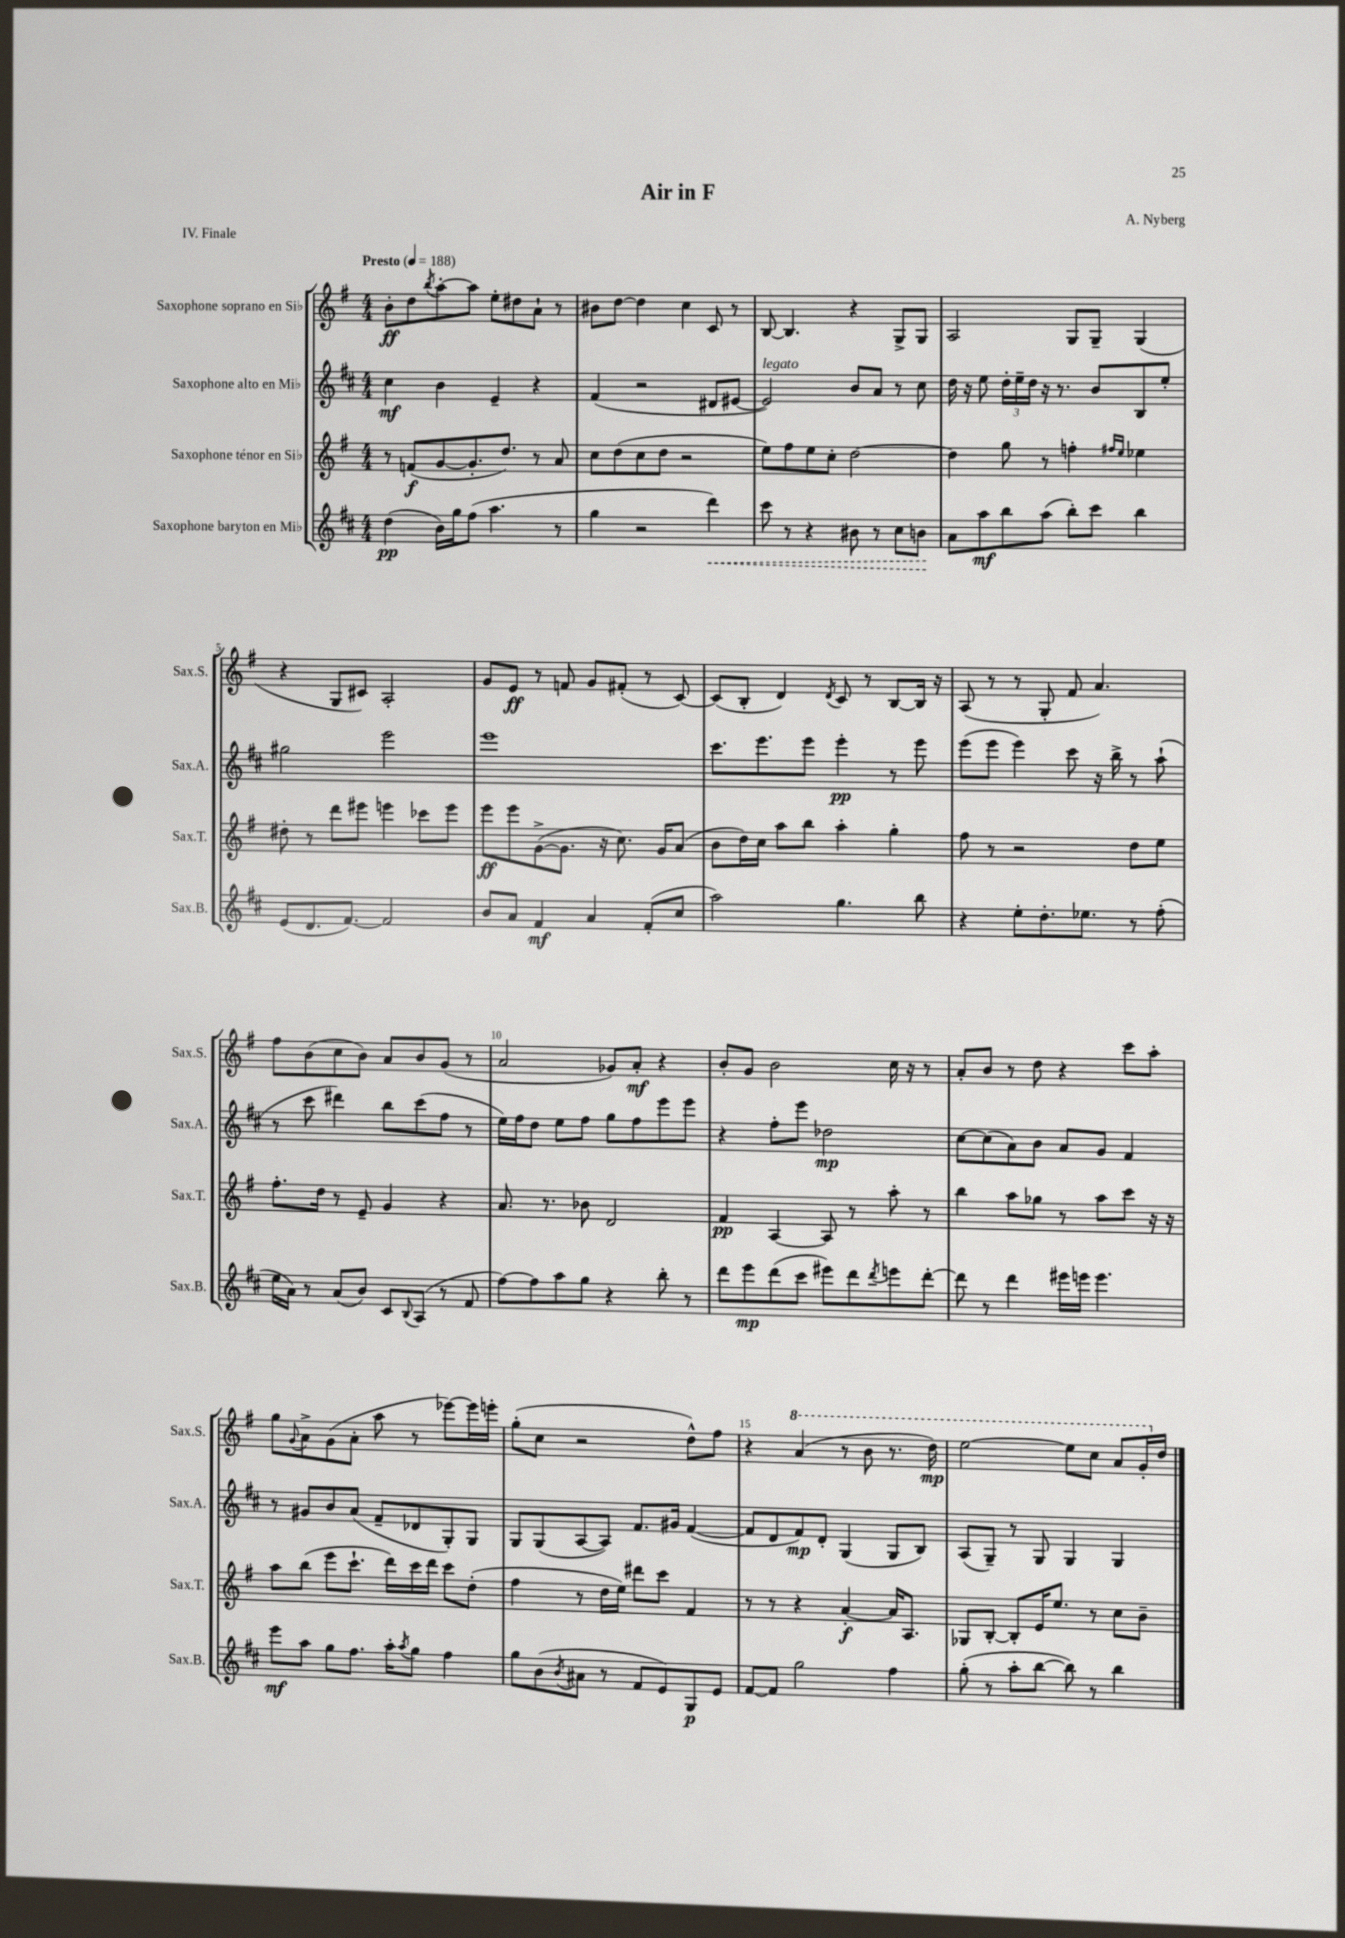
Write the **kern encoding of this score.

**kern	**kern	**kern	**kern
*staff4	*staff3	*staff2	*staff1
*clefG2	*clefG2	*clefG2	*clefG2
*k[f#c#]	*k[f#]	*k[f#c#]	*k[f#]
*M4/4	*M4/4	*M4/4	*M4/4
*MM188	*MM188	*MM188	*MM188
(4dd	8r	4cc#	8b'
.	(8f	.	8dd
.	.	.	8qbb
16b)	[8g	4b	[8aa'
16gg	.	.	.
(8ff#	8.g']	.	8aa]
4.aa	.	4e~	8ee'
.	8.dd)	.	.
.	.	.	8dd#
.	8r	4r	8a`
8r	8a	.	8r
=	=	=	=
4gg	8cc	(4f#	8b#
.	(8dd	.	[8dd
2r	8cc	2r	4dd]
.	8dd	.	.
.	2r	.	4cc
4ddd)	.	8d#	8c
.	.	[8e#	8r
=	=	=	=
8ccc#	8ee)	2e#])	[8B
8r	8ff#	.	4.B]
4r	8ee	.	.
.	8cc'	.	.
8b#	[2dd	8b	4r
8r	.	8a	.
8cc#	.	8r	8G^
8b	.	8cc#	8G
=	=	=	=
8a	4dd]	16dd	2A
.	.	16r	.
8aa	.	8ee	.
8bb	8gg	24dd'	.
.	.	24ee~	.
.	.	24dd	.
(8aa	8r	16r	.
.	.	8.r	.
8bb')	4ff'	.	8G
8ccc#	.	8b	8G~
.	16qqff#	.	.
.	16qqee	.	.
4bb	4ee-	8B	(4G
.	.	8ee'	.
=	=	=	=
(8e	8dd#'	2gg#	4r
8.d	8r	.	.
.	8ddd	.	8G
[8.f#)	.	.	.
.	8eee#	.	8c#)
2f#]	4eee	2eee	2A'
.	8ccc-	.	.
.	8eee	.	.
=	=	=	=
8b	8eee	1eee	8g
8a	8eee	.	8e
4f#	([8g^	.	8r
.	8.g]	.	8f
4a	.	.	8g
.	16r	.	.
.	8.cc)	.	(8f#'
(8f#'	.	.	8r
.	16g	.	.
8cc#	(8a	.	[8c)
=	=	=	=
2aa)	8b	8.ccc#	(8c]
.	16dd)	.	8B'
.	16cc	8.eee	.
.	8aa	.	4d)
.	8bb	8eee	.
.	.	.	8qd
4.gg	4aa'	4eee'	8c
.	.	.	8r
.	4gg'	8r	[8B
8bb	.	8eee	16B]
.	.	.	16r
=	=	=	=
4r	8ff#	(8eee	(8A
.	8r	8eee	8r
8ee'	2r	4eee)	8r
8.dd'	.	.	8G'
.	.	8ccc#	8f#
8.ee-	.	.	.
.	.	16r	4.a)
.	.	16bb^	.
8r	8dd	8r	.
(8ff#'	8ee	(8aa`	.
=	=	=	=
16ee	8.ff#'	8r	8ff#
16a)	.	.	.
8r	.	8ccc#	(8b
.	16dd	.	.
(8a	8r	4ddd#)	8cc
8b)	8e~	.	8b)
8c#	4g	8bb	8a
8qqB	.	.	.
(8A	.	(8ccc#	8b
8r	4r	8ff#	(8g
8f#	.	8r	8r
=	=	=	=
[8ff#)	8.a	16ee)	2a
.	.	16ff#	.
8ff#]	.	8dd	.
.	8.r	.	.
8aa	.	8ee	.
8gg	8b-	8ff#	.
4r	2d	8gg	8g-)
.	.	8ff#	8a'
8bb'	.	8eee	4r
8r	.	8eee	.
=	=	=	=
8ddd	4f#	4r	8b'
8eee	.	.	8g
(8ddd	[4A	8ff#'	2b
8ccc#	.	8eee	.
8eee#)	8A]	2dd-	.
8ddd	8r	.	.
8qddd	.	.	.
8eee	8aa'	.	16cc
.	.	.	16r
[8ddd'	8r	.	8r
=	=	=	=
8ddd]	4bb	[8cc#	8a'
8r	.	(8cc#]	8b
4ddd	8aa	8a)	8r
.	8gg-	8b	8dd
16eee#	8r	8a	4r
16eee	.	.	.
4.eee	8aa	8g	.
.	8ccc	4f#	8ccc
.	16r	.	8aa'
.	16r	.	.
=	=	=	=
8eee	8aa	8r	8gg
.	.	.	8qqg
8aa	(8bb	8g#	8a^
8gg	8eee	8b	(8g
8.ff#	8.ccc`	(8a	8a'
.	.	8f#~	8aa
16aa'	16ddd)	.	.
8qaa	.	.	.
8gg	16ccc	8d-	8r
.	16ddd	.	.
4ff#	8ccc	8G')	[8eee-)
.	(8dd'	8G	16eee-]
.	.	.	16eee'
=	=	=	=
8gg	4ff#	8G	(8gg'
(8b	.	(8G	8cc
8qb	.	.	.
8a#	8r	[8A	2r
8r	16dd	8A])	.
.	16ee)	.	.
8f#	8ddd#	8.f#	.
8e)	8ccc	.	.
.	.	16g#	.
8G	4f#	([4f#	8dd^^)
8e	.	.	8ff#
=	=	=	=
[8f#	8r	8f#]	4r
8f#]	8r	8d	.
2gg	4r	8f#)	(4aa
.	.	8d'	.
.	[4a'	(4G	8r
.	.	.	8bb
4ff#	16a]	8G	8.r
.	8.A	.	.
.	.	8B)	.
.	.	.	16ddd)
=	=	=	=
(8gg'	8G-	(8A	[2eee
8r	[8B'	8G~)	.
8aa'	8B']	8r	.
[8bb	16e	8G	.
.	8.ee	.	.
8bb])	.	4G	8eee]
8r	8r	.	8ccc
4bb	8cc	4G	8aa
.	8b~	.	16gg'
.	.	.	16dd
==	==	==	==
*-	*-	*-	*-
